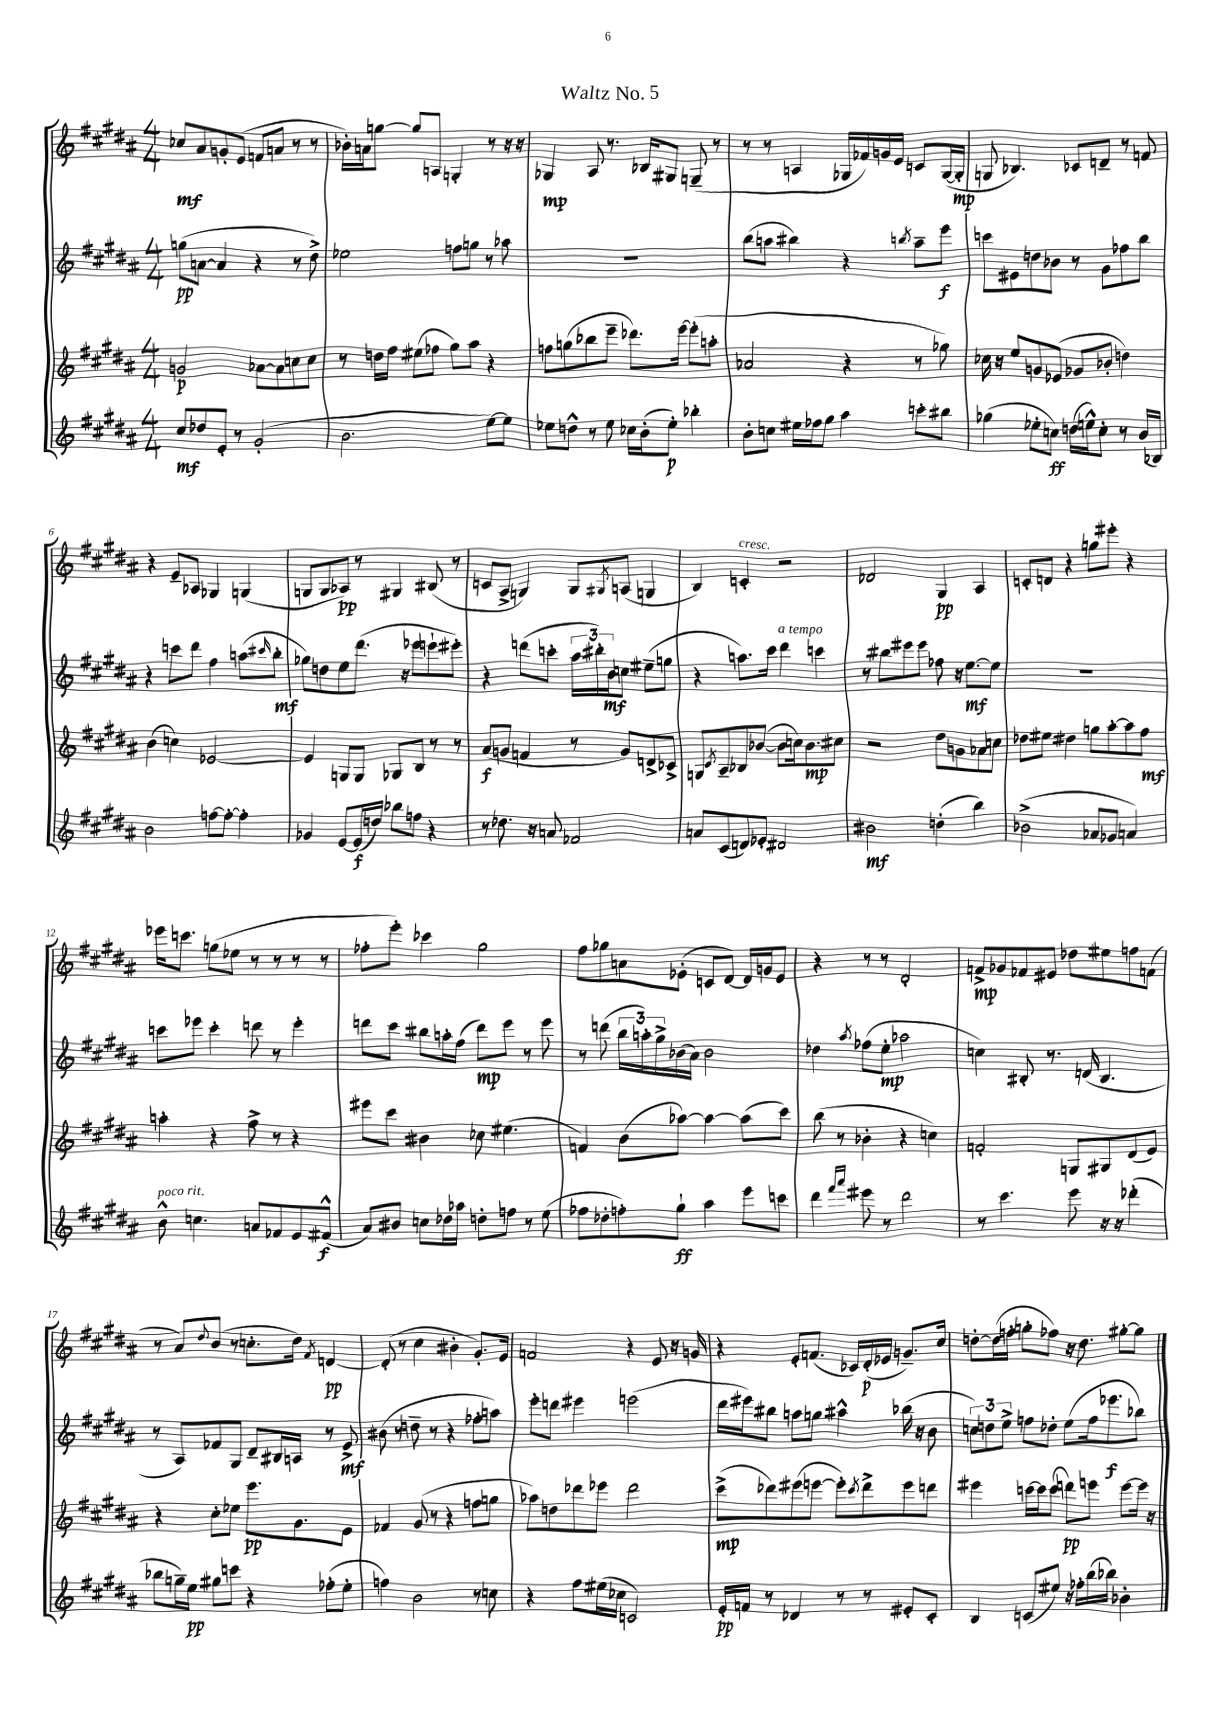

**kern	**kern	**kern	**kern
*staff4	*staff3	*staff2	*staff1
*clefG2	*clefG2	*clefG2	*clefG2
*k[f#c#g#d#a#]	*k[f#c#g#d#a#]	*k[f#c#g#d#a#]	*k[f#c#g#d#a#]
*M4/4	*M4/4	*M4/4	*M4/4
8cc#	2g	(8gg	8cc-
8dd-	.	[8a	8a#
8e'	.	4a]	8g'
8r	.	.	(8e
(2g#'	[8a-	4r	8f
.	8a-]	.	8a
.	8cc	8r	8r
.	8cc	8dd#^)	8r
=	=	=	=
2.b	8r	2ee-	16b-')
.	.	.	16a
.	16dd	.	[8gg
.	16ff#	.	.
.	(8ee#	.	8gg]
.	8ff-	.	8A
.	8gg#)	8ff	4G'
.	8aa#	8gg	.
[8ee)	4r	8r	8r
8ee]	.	8aa-	16r
.	.	.	16r
=	=	=	=
8ee-	8ff	1r	4G-
8dd^^	(8gg	.	.
8r	8bb-	.	8A#
8ee-	8eee~	.	8.r
16cc-	8.ddd-)	.	.
(16b'	.	.	16B-
8ee-')	.	.	8G#
.	[16eee	.	.
4bb-'	(8eee']	.	(8G~
.	8aa'	.	8r
=	=	=	=
8b'	2a-	(8bb	8r
8cc	.	8aa	8r
16ee#	.	4bb#)	4A
16ff-	.	.	.
8gg#	.	.	.
4aa#	4r	4r	16G-
.	.	.	16f-)
.	.	.	16g
.	.	.	16e
.	.	8qbb	.
8ccc'	8r	8aa~	8c
8bb#	8gg-)	8eee	([16G-
.	.	.	16G-']
=	=	=	=
(4gg-	16cc-	8ccc	8G
.	16r	.	.
.	8ee	8e#	4.B-)
8ee-'	8g	8dd	.
8cc)	(8e-	8b-	.
(16dd	8g-	8r	8c-
16ee^^)	.	.	.
8cc'	8b-'	8g#	8d~
8r	4dd)	8ff-	8r
(16b	.	8bb	8f
16B-)	.	.	.
=	=	=	=
2b	(4b	4r	4r
.	4cc)	8ccc	8e~
.	.	8ddd#	8A-
[8ff	[2e-	4ff#	4G-
8ff'_	.	.	.
4ff']	.	(8aa	(4G
.	.	16qqccc#	.
.	.	8bb'	.
=	=	=	=
4g-	4e-]	8gg-)	8G
.	.	8dd	8G
[8e	8G	8ee	8A-)
(16e]	8G	(8.ddd#	8r
16dd)	.	.	.
8bb-	8G-	.	4G#
.	.	16r	.
8ff	8B	8eee-	.
4r	8r	8eee`	(8B#
.	8r	8eee#')	8r
=	=	=	=
8r	(8a#	4r	8c
8.dd-	8g	.	8A#^
.	4f	(8ddd	4G)
16r	.	.	.
8a	.	8ccc'	.
2f-	8r	24aa#	8G
.	.	24bb#')	.
.	.	24b	.
.	.	.	8qG#
.	8g)	8cc	(8A
.	8d^	(8ee#~	4G
.	8c-^	8gg	.
=	=	=	=
8a	8G	4r	4B)
.	8qc#	.	.
(8c#	8A#~	.	.
8d)	8B-	8.aa)	4c'
8e-'	([8b-	.	.
.	.	16ccc#	.
2d#	8b-]	4ddd#	2r
.	16cc)	.	.
.	8.b-	.	.
.	.	4ccc	.
.	8cc#	.	.
=	=	=	=
2b#	2r	8r	2d-
.	.	8bb#	.
.	.	8eee#	.
.	.	8eee#	.
(4dd'	8dd#	8ff-	4G#
.	8g	16r	.
.	.	[8.ee	.
4bb)	8a-	.	4A#
.	8cc	8ee]	.
=	=	=	=
(2b-^	8dd-	1r	8c'
.	8ee#	.	8d
.	4dd#	.	4r
8a-	8gg	.	8gg
8g-	[8aa#'	.	8eee#'
4a)	8aa#]	.	4r
.	8ff#	.	.
=	=	=	=
8b^^	4aa'	8ccc	16eee-
.	.	.	8.ccc
4.cc	.	8eee-	.
.	4r	4ccc'	(8gg
.	.	.	8ee-
8a	8ff#^	8ddd	8r
8f-	8r	8r	8r
8e	4r	4eee-'	8r
(8f#^^	.	.	8r
=	=	=	=
8a#)	8eee#	8ddd	8ff-'
8b#	8ccc#	8ccc#	8eee')
8cc	4b#	8bb#	4ccc-
16dd-	.	16aa'	.
16aa-	.	(16ff#	.
8dd'	8cc-	8ddd)	2gg#
8ff	(4.ee#	8eee	.
8r	.	8r	.
(8ee	.	8eee	.
=	=	=	=
8ff-	4f)	8r	8ff#
8dd-'	.	(8ddd	8gg-
8ff')	(8b	24bb	8a
.	.	24aa')	.
.	.	24gg#^	.
8gg#`	[8aa-)	(16b-	(8e-'
.	.	16a#)	.
4aa#	4aa-_	2b-	8c
.	.	.	[8d#)
8eee	(8aa-]	.	16d#]
.	.	.	16g
8ccc	8ccc#)	.	8e-
=	=	=	=
4ddd#	(8bb	4dd-	4r
.	8r	.	.
16qqfff#	.	.	.
16qqaaa#	.	8qaa#	.
8eee#	4b-'	(8ff-	8r
8r	.	8ee'	8r
2ddd#	4r	2aa-	2d#'
.	4cc)	.	.
=	=	=	=
8r	2f'	4cc)	8f^
4.ccc#	.	.	8g-
.	.	8B#'	8f-
.	.	8.r	8e#
8eee	8G	.	8dd-
.	.	(16d	.
16r	8G#	4.B#	8ee#
16r	.	.	.
(4ddd-'	(8d#	.	8ff
.	8e)	.	(8f
=	=	=	=
8bb-	4r	8r	8r
16gg~)	.	8A#)	8a#)
16ee	.	.	.
.	.	.	8qqdd#
8gg#	8cc#'	8f-	(8b
8ccc	8ee-	8G#	8r
4r	8.eee	8d#~	8.cc'
.	.	16B#	.
.	8.g#	16A	16dd#)
.	.	.	8qf#
(8ff-'	.	8r	[4d
8ee'	8e	8e^	.
=	=	=	=
4ff)	4f-	(8b#	(8d']
.	.	8r	8r
2b	(8g#	8dd~	4cc#
.	8r	8r	.
.	4r	4r	4b#'
8r	8ff	8ff-'	8.g#')
8cc	8gg	8aa)	.
.	.	.	16e
=	=	=	=
4r	8aa-)	8eee'	2f
.	8dd	8ddd	.
8ff#	8ddd-	4eee#	.
(16ee#	8eee-	.	.
16cc-	.	.	.
2c)	2ddd-	(2eee	4r
.	.	.	8e
.	.	.	16r
.	.	.	16g
=	=	=	=
16e'	(8ccc#^	16ddd#	4r
16f	.	16eee#)	.
8r	8ddd-)	8bb#	.
4d-	(8eee#	8aa	8e'
.	[8eee	8gg	(8.f
8r	8eee'])	4aa#^^	.
.	.	.	16c-)
.	8qccc#	.	.
8r	8ddd-^	.	(16d#'
.	.	.	16e-
8e#'	8eee	(16bb-	8.g~)
.	.	16r	.
8c#'	8ddd	8b	.
.	.	.	16cc#
=	=	=	=
4B	4eee#	12cc)	[8dd'
.	.	12dd	.
.	.	.	(16dd]
.	.	12ee^	.
.	.	.	16ff'
(8c	[16ccc	8ff	8gg'
.	16ccc]	.	.
8ee#)	(8ccc	8dd-'	8ff-)
16r	8ddd)	(8ee	16r
16ff-'	.	.	8.dd
(16bb	8eee	16ff	.
16bb-)	.	8.eee-	.
4b-'	[8eee	.	[8gg#'
.	16eee]	8bb-)	8gg#]
.	16r	.	.
==	==	==	==
*-	*-	*-	*-
